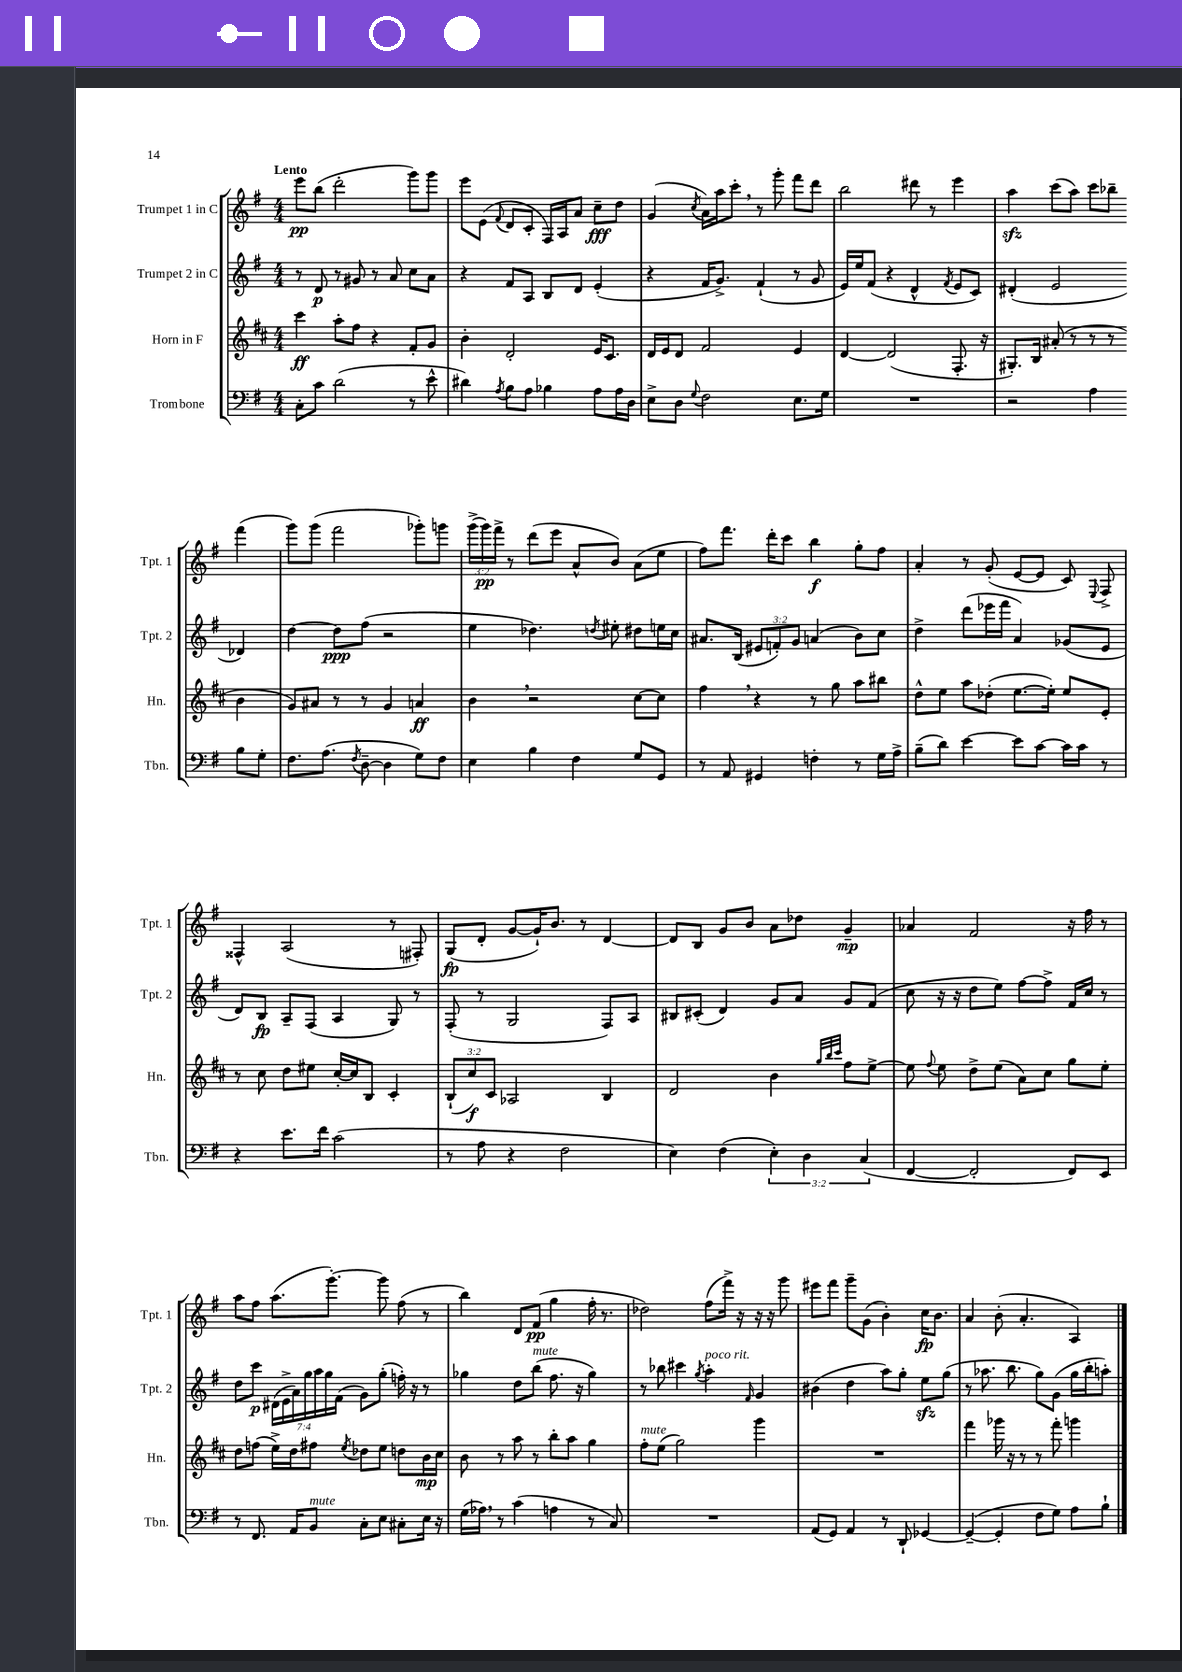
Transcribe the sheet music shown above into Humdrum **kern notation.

**kern	**kern	**kern	**kern
*staff4	*staff3	*staff2	*staff1
*clefF4	*clefG2	*clefG2	*clefG2
*k[f#]	*k[f#c#]	*k[f#]	*k[f#]
*M4/4	*M4/4	*M4/4	*M4/4
8C'	4ccc#	8r	8eee
8c	.	8d	(8bb
(2d	8aa'	8r	2ddd'
.	8ff#	8g#	.
.	4r	8r	.
.	.	8a	.
8r	8f#'	8cc	8ggg)
8e^^	8g	8a	8ggg
=	=	=	=
4d#)	4b'	4r	8eee
.	.	.	(8e
8qA	.	.	8qqf#
8B	2d'	8f#	8d
8A	.	8A	8c'
4B-	.	8B	16F#)
.	.	.	16A
.	.	8d	8a
8A	16e	(4e'	8cc~
.	8.c#	.	.
16A	.	.	8dd
16D	.	.	.
=	=	=	=
8E^	16d	4r	(4g
.	16e	.	.
8D	8d	.	.
8qqG	.	.	8qcc
2F#	2f#	16f#	16a)
.	.	8.g^)	16aa
.	.	.	8ccc'
.	.	(4f#`	8r
.	.	.	8ggg'
8.E	4e	8r	8fff#
.	.	8g	8ddd
16G	.	.	.
=	=	=	=
1r	[4d	16e)	2bb
.	.	16ee	.
.	.	(8f#	.
.	(2d]	4r	.
.	.	4d^^	8ddd#
.	.	.	8r
.	.	8qf#	.
.	8.F#'	8e	4eee
.	.	8c)	.
.	16r	.	.
=	=	=	=
2r	8.G#')	(4d#'	4aa
.	16B	.	.
.	(8a#'	2e	(8ccc
.	8r	.	8aa)
4A	8r	.	8ccc
.	8r	.	8bb-~
8B	4b	4d-)	(4fff#
8G'	.	.	.
=	=	=	=
8.F#	8g)	[4dd	8ggg)
.	8a#	.	(8ggg
(8.A	.	.	.
.	8r	8dd]	2fff#
8qF#	.	.	.
[8D~	8r	(8ff#	.
4D]	4g	2r	.
8G)	4a	.	8ggg-')
8F#	.	.	8ggg
=	=	=	=
4E	4b	4ee	(24ggg^
.	.	.	24ggg)
.	.	.	24fff#^
.	.	.	8r
4B	2r	4.dd-)	(8ddd
.	.	.	8eee
4F#	.	.	8a^^
.	.	8qdd	.
.	.	8ee#'	8b)
8G	[8cc#	8dd#	(8a
8GG	8cc#]	16ee	8ee
.	.	16cc	.
=	=	=	=
8r	4ff#	8.a#	8ff#)
8AA	.	.	8.fff#
.	.	(16B	.
4GG#	4r	12e#	.
.	.	.	16ddd'
.	.	12f')	.
.	.	.	8ccc
.	.	12g	.
4F'	8r	(4a	4bb
.	8gg	.	.
8r	8aa	8b)	8gg'
16G	8bb#	8cc	8ff#
16A^	.	.	.
=	=	=	=
(8B~	8dd^^	4dd^	4a'
8d)	8ee	.	.
[4e	8aa	(8ddd	8r
.	(8dd-'	16eee-	(8g'
.	.	16fff#	.
8e]	[8.ee	4a)	[8e
[8c	.	.	8e]
.	16ee'])	.	.
16c]	8ee	(8g-	8c)
16c	.	.	.
.	.	.	8qqE
8r	8e'	8e	8F#^
=	=	=	=
4r	8r	8d)	4F##^^
.	8cc#	8B	.
8.e	8dd	8A~	(2A
.	8ee#	(8F#	.
16f#	.	.	.
(2c	[16cc#'	4A	.
.	16cc#]	.	.
.	8B	.	.
.	4c#'	8G)	8r
.	.	8r	8F#')
=	=	=	=
8r	(12B`	(8F#'	(8G
.	12cc#)	.	.
8A	.	8r	8d'
.	12c#	.	.
4r	2A-	2G	[8g
.	.	.	16g`])
.	.	.	8.b
2F#	.	.	.
.	.	.	8r
.	4B	8F#)	[4d
.	.	8A	.
=	=	=	=
4E)	2d	8B#	8d]
.	.	(8c#'	8B
(4F#	.	4d)	8g
.	.	.	8b
6E')	4b	8g	8a
.	.	8a	8dd-
6D	.	.	.
.	32qqgg	.	.
.	32qqbb	.	.
.	32qqccc#	.	.
.	8ff#	8g	4g~
(6C	.	.	.
.	[8ee^	(8f#	.
=	=	=	=
[4FF#	8ee]	8cc	4a-
.	8qqff#	.	.
.	8ee	16r	.
.	.	16r	.
2FF#']	8dd^	8dd	2f#
.	(8ee	8ee)	.
.	8a)	[8ff#	.
.	8cc#	8ff#^]	.
8FF#)	8gg	16f#	16r
.	.	16cc	16ff#
8EE	8ee'	8r	8r
=	=	=	=
8r	8dd	8dd	8aa
8.FF#	(8ff	8ccc	8ff#
.	16ee^)	(28d#	(8.aa
.	.	28e^	.
16AA	16dd	.	.
.	.	28a)	.
.	.	28gg	.
8BB	8ff#	.	.
.	.	28aa	.
.	.	28gg	.
.	.	.	[8.ggg')
.	.	(28f#	.
.	8qee	.	.
8C'	8dd-	8g)	.
8E	8ee	(8gg'	8ggg]
8C#'	8dd	16ff')	(8ff#
.	.	16r	.
16E	16b	8r	8r
16r	16cc#	.	.
=	=	=	=
(16G	8b	4gg-	4bb)
16A-)	.	.	.
8r	8r	.	.
(4c	8aa	8dd	8d
.	8r	(8bb	(8f#
4A	8bb'	8.ff#	4gg
.	8aa	.	.
.	.	16r	.
8r	4gg	4gg-)	16ff#'
.	.	.	8.r
8C)	.	.	.
=	=	=	=
1r	8ff#'	8r	2dd-)
.	(8ee	8bb-	.
.	2gg)	4ccc#	.
.	.	8qgg	.
.	.	4aa'	(8ff#
.	.	.	16fff#^)
.	.	.	16r
.	.	16qqf#	.
.	4ggg	4g	16r
.	.	.	16r
.	.	.	8ggg
=	=	=	=
(8AA	1r	(4b#	8eee#
8GG)	.	.	8fff#
4AA	.	4dd	8ggg~
.	.	.	(8g
8r	.	8aa)	4b')
8DD`	.	8gg'	.
[4GG-	.	8ee	16cc
.	.	.	8.b
.	.	(8gg	.
=	=	=	=
(4GG-~_	4fff#	8r	4a
.	.	8.aa-	.
4GG-']	16ggg-	.	(8b'
.	16r	8.bb	.
.	8r	.	4.a'
8F#	8r	8gg)	.
8G)	8fff#'	(8g	.
8A	4ggg	16gg	4A)
.	.	16bb'	.
8B`	.	8aa')	.
==	==	==	==
*-	*-	*-	*-
